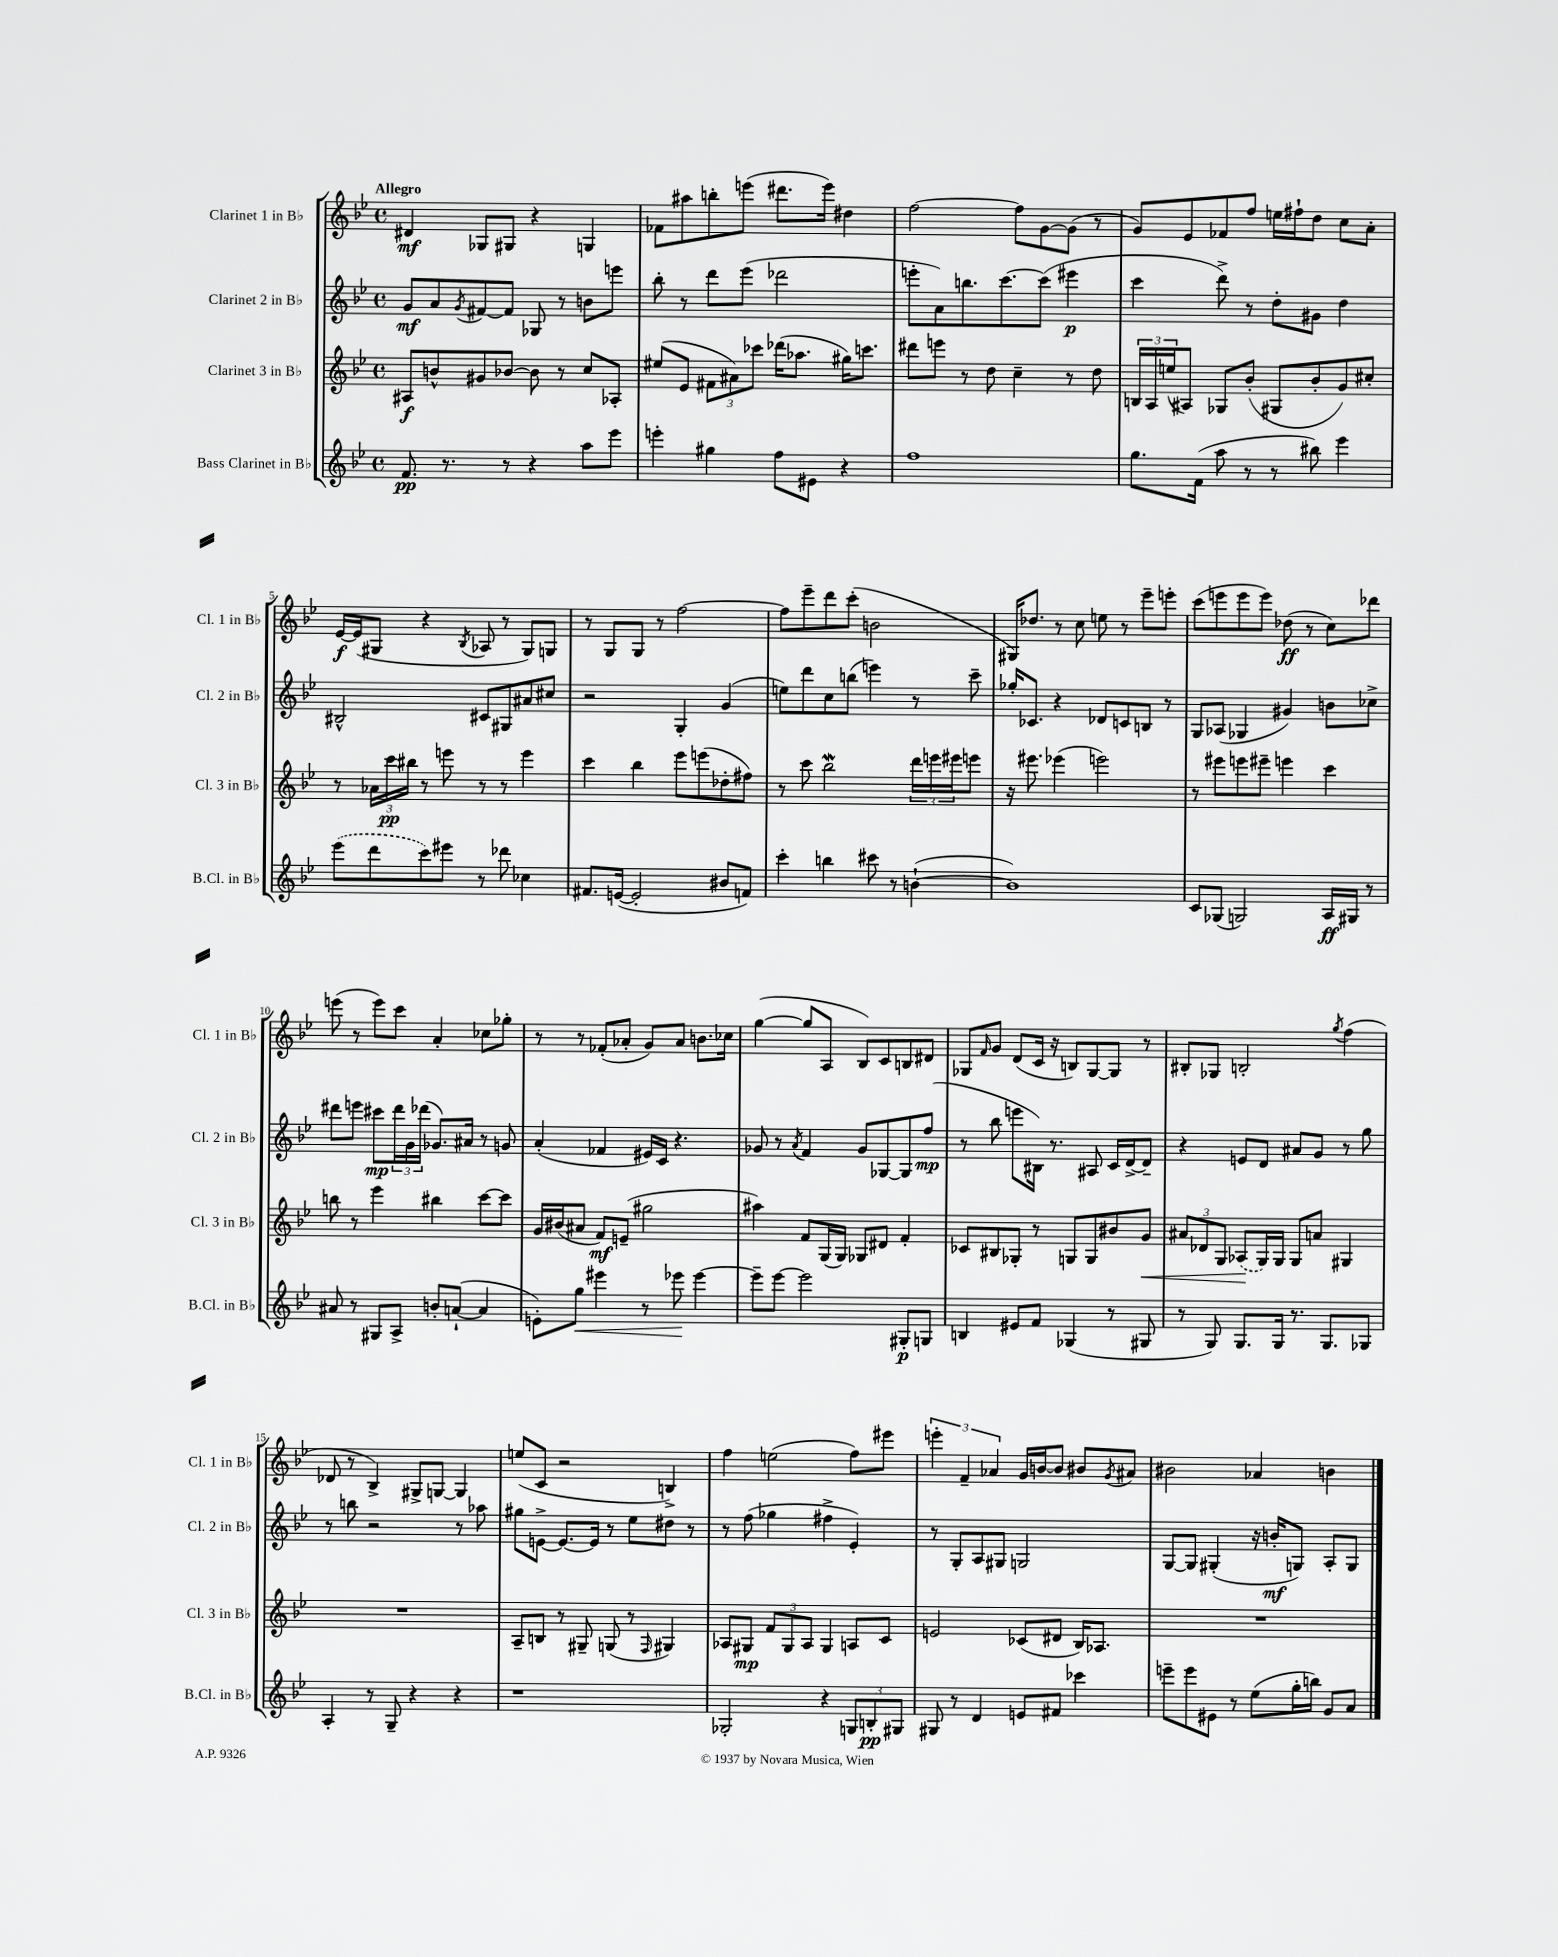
<<
\new StaffGroup <<
\new Staff = "s0" \with { instrumentName = "Clarinet 1 in Bb" shortInstrumentName = "Cl. 1 in Bb" } {
    \clef treble \key bes \major \defaultTimeSignature \time 4/4 \tempo "Allegro"
    dis'4\mf ges8 gis8 r4 g4 |
    fes'8 ais''8 b''8-. e'''8( dis'''8. e'''16) dis''4 |
    f''2~ f''8 g'8~ g'8( r8 |
    g'8) ees'8 fes'8 f''8 e''16 fis''16-! d''8 c''8 a'8-. |
    ees'16~\f ees'16( gis8 r4 \acciaccatura { bes8 } aes8 r8 gis8) g8 |
    r8 g8 g8 r8 f''2~ |
    f''8 ees'''8-- d'''8 c'''8-.( b'2 |
    gis16) des''8. r8 c''8 e''8 r8 ees'''8-- e'''8-. |
    c'''8( e'''8 e'''8 e'''8) des''8\ff( r8 c''8) des'''8 |
    e'''8( r8 e'''8) c'''8 a'4-. ces''8 ges''8-. |
    r8 r8 fes'8-.( aes'8-. g'8) aes'8 b'8. ces''16 |
    g''4~( g''8 a8 bes8) c'8 b8 dis'8 |
    ges8 \grace { f'16 } g'8 d'8( c'16 r16 b8) ges8~ ges8 r8 |
    bis8-. ges8 b2-. \acciaccatura { g''8 } f''4( |
    des'8 r8 bes4->) gis8-> g8~ g4 |
    e''8( c'8 r2 b4->) |
    f''4 e''2( f''8) eis'''8 |
    \tuplet 3/2 { e'''4-. f'4-- aes'4 } g'16 b'16~ b'8 bis'8 \acciaccatura { g'8 } ais'8 |
    bis'2 aes'4 b'4 \bar "|." |
}
\new Staff = "s1" \with { instrumentName = "Clarinet 2 in Bb" shortInstrumentName = "Cl. 2 in Bb" } {
    \clef treble \key bes \major \defaultTimeSignature \time 4/4
    g'8\mf a'8 \acciaccatura { g'8 } fis'8~ fis'8 ges8 r8 b'8 e'''8 |
    bes''8-. r8 d'''8 ees'''8( des'''2 |
    e'''8-. a'8) b''8. c'''8.~ c'''8( eis'''4\p |
    c'''4 d'''8->) r8 d''8-. gis'8 d''4 |
    bis2-^ cis'8 gis8 ais'8 cis''8 |
    r2 g4-. g'4( |
    e''8) d'''8 c''8 b''8( e'''4) r8 c'''8-- |
    ges''16-. ces'8. r4 des'8 c'8 b8 r8 |
    g8 aes8( ges4 gis'4) b'8 ces''8-> |
    dis'''8 e'''8 cis'''8\mp \tuplet 3/2 { dis'''16 g'16 des'''16( } ges'8.) ais'16 r8 g'8 |
    a'4-.( fes'4 eis'16) c'16 r4. |
    ges'8 r8 \acciaccatura { a'8 } f'4 ges'8 ges8~ ges8 f''8\mp( |
    r8 bes''8 e'''8 bis16) r8. ais8 c'16 d'16~-> d'8-- |
    r4 e'8 d'8 ais'8 g'8 r8 g''8 |
    r8 b''8 r2 r8 aes''8 |
    gis''8 e'8~-> e'8.~ e'16 r8 ees''8 dis''8 r8 |
    r8 f''8( ges''4 fis''4-> ees'4-.) |
    r8 g8-. a8 gis8 g2 |
    g8~ g8 gis4-.( r16 b'16-.\mf g8) a8-. g8 \bar "|." |
}
\new Staff = "s2" \with { instrumentName = "Clarinet 3 in Bb" shortInstrumentName = "Cl. 3 in Bb" } {
    \clef treble \key bes \major \defaultTimeSignature \time 4/4
    ais8\f b'8-^ gis'8 bes'8~ bes'8 r8 c''8 aes8-. |
    eis''8( ees'8 \tuplet 3/2 { fis'8 ais'8) ces'''8 } des'''16( aes''8. gis''16) c'''8. |
    dis'''8 e'''8 r8 d''8 c''4-- r8 d''8 |
    \tuplet 3/2 { b16 a16 e''16( } ais8) ges8 bes'8-.( gis8 bes'8-. g'8) cis''8-. |
    r8 \tuplet 3/2 { aes'16 c'''16\pp bis''16 } r8 e'''8 r8 r8 e'''4 |
    c'''4 bes''4 ees'''8 e'''8( des''8-. fis''8) |
    r8 c'''8 bes''2\mordent \tuplet 3/2 { d'''16 e'''16 eis'''16 } e'''8 |
    r16 eis'''8. ees'''4( e'''2) |
    r8 eis'''8 e'''8 eis'''8-- e'''4 c'''4 |
    b''8 r8 ees'''4 bis''4 c'''8~ c'''8 |
    g'16 bis'16( ais'8 f'8\mf) e'8--( gis''2 |
    ais''4) f'8 g16( g16) ges8 dis'8 f'4-. |
    ces'8 bis8 ges8-. r8 g8 g8 bis'8 g'8\< |
    \tuplet 3/2 { ais'8 des'8 g8 } \once \slurDashed aes8\!( g16) g16 g8 a'8 gis4 |
    R1 |
    a8-- b8 r8 gis8-- g8( r8 \grace { f16 } gis4) |
    aes8 gis8\mp \tuplet 3/2 { f'8 gis8 aes8 } gis4 a8 c'8 |
    e'2 ces'8( dis'8 bes16) aes8. |
    R1 \bar "|." |
}
\new Staff = "s3" \with { instrumentName = "Bass Clarinet in Bb" shortInstrumentName = "B.Cl. in Bb" } {
    \clef treble \key bes \major \defaultTimeSignature \time 4/4
    f'8.\pp r8. r8 r4 a''8 ees'''8 |
    e'''4-. gis''4 f''8 eis'8 r4 |
    f''1 |
    g''8. f'16( a''8 r8 r8 bis''8) ees'''4 |
    \once \slurDashed ees'''8( d'''8 c'''8) eis'''8 r8 des'''8 ces''4 |
    fis'8. e'16~( e'2-. bis'8 f'8) |
    c'''4-. b''4 cis'''8 r8 b'4~-!( |
    b'1) |
    c'8 ges8( g2) a16\ff gis16 r8 |
    ais'8 r8 gis8 a8-> b'8-. a'8~-!( a'4 |
    e'8-.) g''8\< eis'''4 r8 ees'''8\! ees'''4~ |
    ees'''8-- ees'''8~ ees'''2 gis8-.\p g8 |
    b4 eis'8 f'8 ges4( r8 gis8 |
    r8 g8) g8. g16 r8. g8. ges8 |
    a4-. r8 g8-- r4 r4 |
    r1 |
    ges2-. r4 \tuplet 3/2 { g8 b8-.\pp gis8 } |
    gis8 r8 d'4 e'8 fis'8 ces'''4 |
    e'''8-- e'''8 eis'8 r8 ees''8( g''16-. b''16) g'8 a'8 \bar "|." |
}
>>
>>
